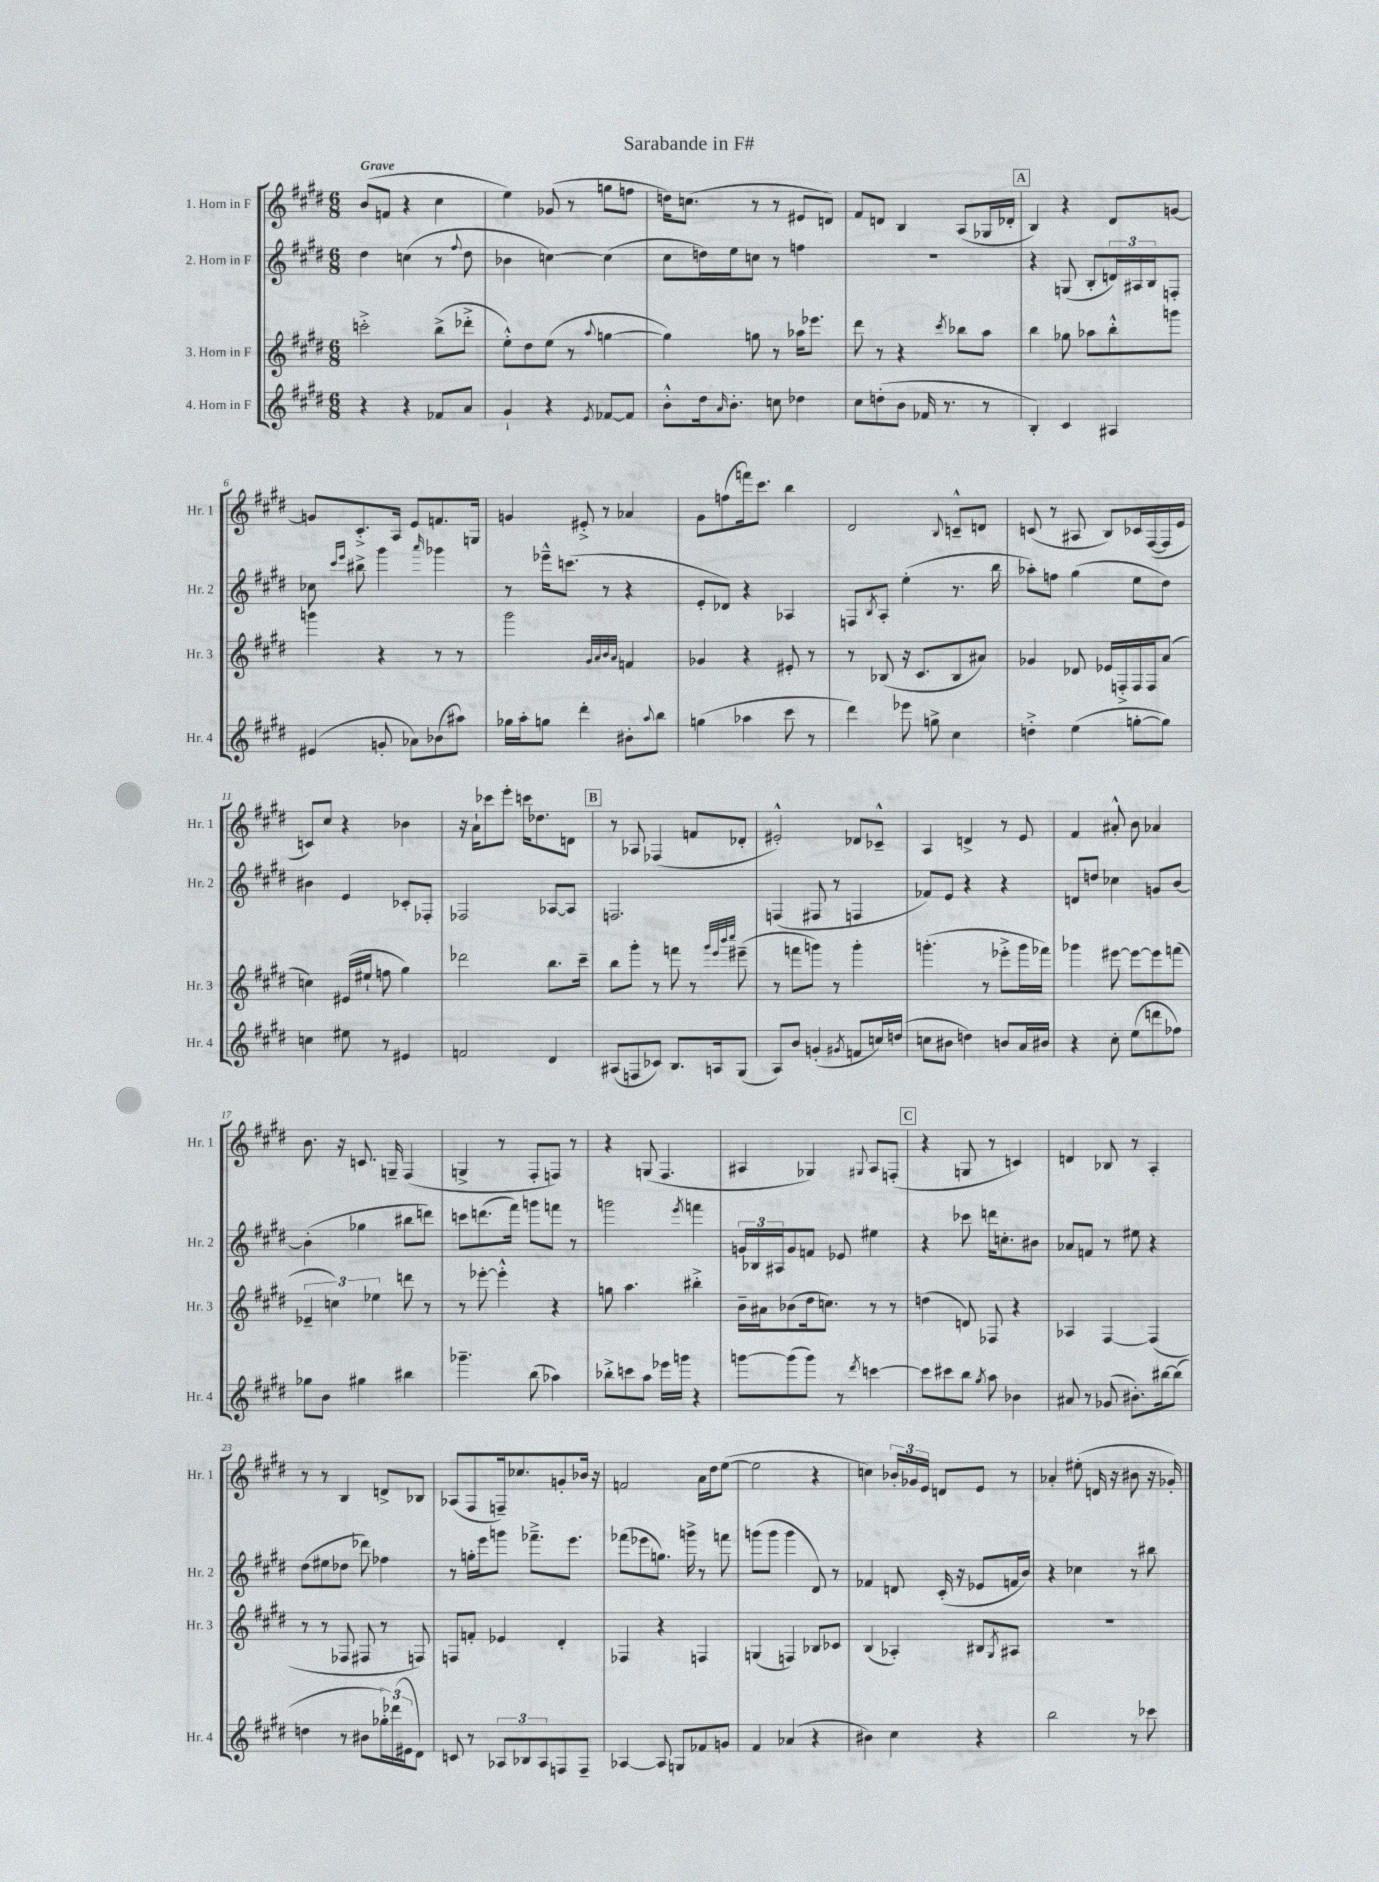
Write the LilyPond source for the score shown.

\header { title = "Sarabande in F#" }
<<
\new StaffGroup <<
\new Staff = "s0" \with { instrumentName = "1. Horn in F" shortInstrumentName = "Hr. 1" } {
    \clef treble \key e \major \numericTimeSignature \time 6/8 \tempo "Grave"
    b'8( f'8 r4 cis''4 |
    e''4) ges'8( r8 g''8 f''8 |
    d''16) c''8.( r8 r8 eis'8 d'8) |
    fis'8 d'8 b4 a8( ges16 des'16-. |
    \mark \markup { \box "A" } b4) r4 dis'8 g'8~ |
    g'8 cis'8.-.-> a16 e'8 f'8. g16 |
    g'4 eis'8-.-> r8 aes'4 |
    gis'8 f''8( f'''16) cis'''8. b''4 |
    dis'2 \appoggiatura { b8 } c'8---^ d'8 |
    c'8( r8 ais8 b8) ces'16 fis16~( fis16 e'16 |
    c'8) cis''8 r4 bes'4 |
    r16 a'16-! ces'''8 e'''8-. c'''16 des''8. d'8 |
    \mark \markup { \box "B" } r8 aes8 fes4( f'8 des'8-. |
    eis'2-.-^) des'8 ces'8---^ |
    a4 d'4-> r8 e'8 |
    fis'4 ais'8-.-^ b'8 aes'4 |
    b'8. r16 c'8. g16-- fis4( |
    g4-> r8 fis8-. f8) r8 |
    r4 g8( fis4. |
    ais4 ges4) \appoggiatura { gis8 } ais8 f8-.( |
    \mark \markup { \box "C" } r4 g8 r8 c'4) |
    d'4 bes8 r8 a4-. |
    r8 r8 b4 d'8-> bes8 |
    aes8( fis8 f16--) ces''8. g'8-. bes'16 r16 |
    f'2 a'16 dis''16 e''8~( |
    e''2 r4 |
    c''4) \tuplet 3/2 { bes'16-. ges'16 e'16 } d'8 e'8 r8 |
    aes'4-. eis''8-.( d'16 r16 bis'8 r16 ges'16-.) \bar "|." |
}
\new Staff = "s1" \with { instrumentName = "2. Horn in F" shortInstrumentName = "Hr. 2" } {
    \clef treble \key e \major \numericTimeSignature \time 6/8
    dis''4 c''4( r8 \appoggiatura { fis''8 } dis''8 |
    bes'4 c''4~) c''4( |
    cis''8 d''16) e''16 c''8 r8 f''4 |
    R2. |
    \mark \markup { \box "A" } r4 g8( b8-. \tuplet 3/2 { d'16) ais16 b16 } f8-. |
    ces''8 \grace { cis'''16 e'''16 } bis''8-> gis'''4 \grace { a'''16 } ges'''4 |
    r8 ees'''16---^ c'''8.( r8 r4 |
    e'8-. des'8) r4 aes4 |
    f8 \acciaccatura { b8 } a8-. e''4-.( r8. b''16 |
    aes''8-.) f''8 gis''4( e''8 dis''8) |
    bis'4 e'4 ces'8-. fes8-. |
    fes2 aes8~ aes8 |
    \mark \markup { \box "B" } f2. |
    f4( fis8 r8 f4 |
    fes'8) e'8 r4 r4 |
    d'8 d''8 ces''4 g'8 b'8~ |
    b'4-.( ges''4 bis''8 d'''8) |
    c'''8 d'''8.( fis'''16) g'''8 f'''8 r8 |
    g'''2 \acciaccatura { e'''8 } f'''4 |
    \tuplet 3/2 { g'16 bes16 ais16 } g'8 f'8 ees'8 eis''4 |
    \mark \markup { \box "C" } r4 ces'''8 d'''16 c''8.-. bis'8 |
    aes'8 f'8 r8 eis''8 r4 |
    dis''8( eis''8 des''8 des'''8) fes''4 |
    r8 g''16-. e'''16 g'''8 fes'''8.---> e'''8. |
    fes'''8( ees'''8 g''8.) g'''16-> r8 f'''8 |
    g'''8( g'''8 g'''4 dis'8) r8 |
    fes'4 d'8 cis'16-.( r16 ees'8 f'16 b'16) |
    r4 ces''4 r8 bis''8 \bar "|." |
}
\new Staff = "s2" \with { instrumentName = "3. Horn in F" shortInstrumentName = "Hr. 3" } {
    \clef treble \key e \major \numericTimeSignature \time 6/8
    c'''2-.-> b''8->( des'''8-.-> |
    e''8-.-^) dis''8 e''8( r8 \appoggiatura { a''8 } g''4~ |
    g''4) g''8 r8 aes''16 ees'''8. |
    dis'''8 r8 r4 \acciaccatura { cis'''8 } bes''8 a''8 |
    \mark \markup { \box "A" } b''4 ges''8 aes''8 b''8-.-^ g'''8 |
    g'''4 r4 r8 r8 |
    gis'''2 \grace { gis'32 a'32 b'32 a'32 } f'4 |
    ges'4 r4 eis'8-. r8 |
    r8 bes8( r16 cis'8. bes8 ais'8) |
    ges'4 des'8 ees'16 f16-.-> f16 f16 a'8( |
    c''4) eis'16( eis''16-! f''8 gis''4) |
    des'''2 b''8. cis'''16-- |
    \mark \markup { \box "B" } b''8 gis'''8-. r8 f'''8 r8 \grace { gis'''32 e'''32 b'''32 cis''''32 } eis'''8--( |
    r8 f'''8 g'''8) r8 g'''4-. |
    g'''4.-.( r8 ees'''8-.-> g'''16 fes'''16) |
    ges'''4 eis'''8~ eis'''8~ eis'''8 f'''8( |
    \tuplet 3/2 { ees'4-- c''4) ees''4 } d'''8 r8 |
    r8 ees'''8~-. ees'''4-.-^ r4 |
    g''8 a''4. bis''4-.-> |
    b'16-- ais'16 bes'8( dis''16 c''8.) r8 r8 |
    \mark \markup { \box "C" } d''4( d'8) fes8 r4 |
    aes4 fis4~ fis4( |
    r8 r8 fes8 fis8 r8 f8) |
    f8 f'8-. ees'4 dis'4-. |
    fes4 r4 f4 |
    g4( f4) bes8 ces'8 |
    b4( aes4-.) bis8 \acciaccatura { gis8 } ais8 |
    R2. \bar "|." |
}
\new Staff = "s3" \with { instrumentName = "4. Horn in F" shortInstrumentName = "Hr. 4" } {
    \clef treble \key e \major \numericTimeSignature \time 6/8
    r4 r4 fes'8 a'8 |
    gis'4-! r4 \acciaccatura { e'8 } fes'8~ fes'8 |
    b'8-.-^ dis''16 \grace { a'16 } b'8.-. c''8 des''4 |
    cis''8 d''8-.( b'8 fes'16 r8. r8 |
    \mark \markup { \box "A" } b4-.) cis'4 ais4 |
    eis'4( g'8-. aes'8) bes'8( ais''8) |
    ges''16 a''16-. g''8 dis'''4-. bis'8-. \appoggiatura { a''8 } b''8 |
    g''4( aes''4 cis'''8 r8 |
    dis'''4) ees'''8 g''8-> cis''4 |
    d''4-.-> e''4( g''8~-. g''8) |
    c''4 eis''8 r8 eis'4 |
    f'2 dis'4 |
    \mark \markup { \box "B" } ais8( f8 ces'8) b8. a16 gis8( |
    a8) b'8 g'4-.( \acciaccatura { gis'8 } f'8 c''16) d''16( |
    c''8 bis'8 d''4) b'8 a'16 bis'16 |
    r4 cis''8-. e''8( d'''8 fes''8) |
    ges''8 b'8 gis''4 bis''4 |
    ges'''4.-- b''8( aes''4) |
    bes''8-.-> c'''8 a''8 ees'''16 g'''16 r4 |
    g'''8~ g'''8( g'''8) r8 \acciaccatura { dis'''8 } c'''4~ |
    \mark \markup { \box "C" } c'''8 cis'''8 b''8 \acciaccatura { gis''8 } a''8 bes'4 |
    ais'8 r8 ges'8( bis'8.-.) bis''16~ bis''8( |
    d''4 r8 bis'8 \tuplet 3/2 { ges''16-.) des'''16( eis'16 } dis'8) |
    c'8 r8 \tuplet 3/2 { aes8 bes8 aes8 } f8 f8-- |
    aes4~ aes8 g8 fes'8 g'8 |
    fis'4 aes'4( r4 |
    bis'4) cis''4 r4 |
    b''2 r8 ces'''8 \bar "|." |
}
>>
>>
